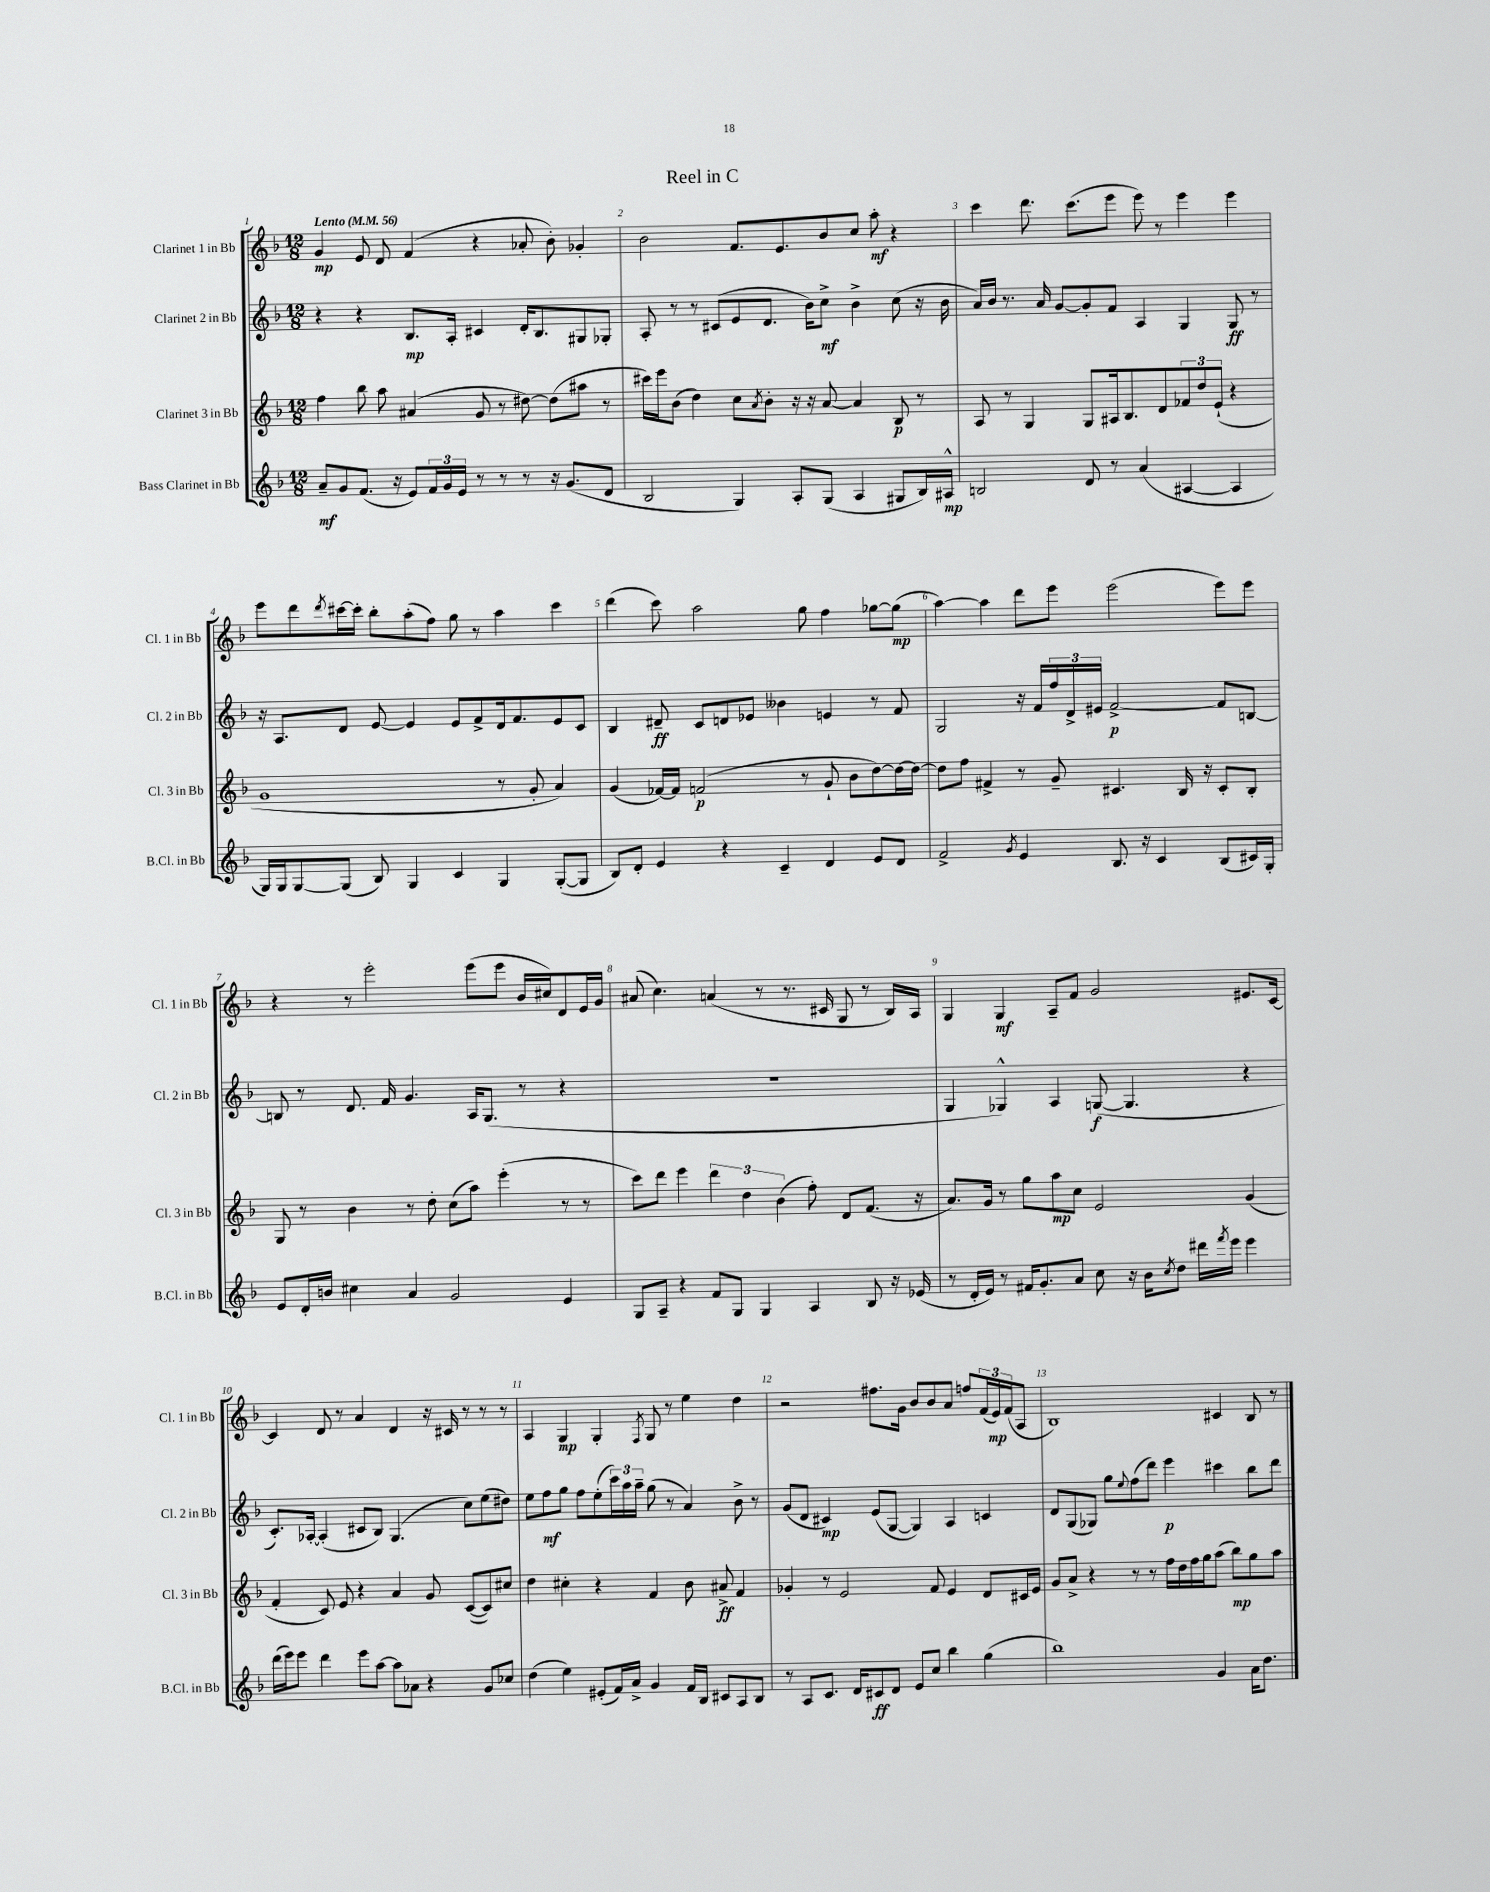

**kern	**kern	**kern	**kern
*staff4	*staff3	*staff2	*staff1
*clefG2	*clefG2	*clefG2	*clefG2
*k[b-]	*k[b-]	*k[b-]	*k[b-]
*M12/8	*M12/8	*M12/8	*M12/8
*MM56	*MM56	*MM56	*MM56
8a~	4ff	4r	4g
8g	.	.	.
(8.f	8bb-	4r	8e
.	8aa	.	8d
16r	.	.	.
8e)	(4a#	8.B-	(4f
24f	.	.	.
24g	.	.	.
.	.	16A'	.
24e	.	.	.
8r	8g	4c#	4r
8r	8r	.	.
8r	[8dd#)	16d'	8a-'
.	.	8.B-	.
16r	(8dd#]	.	8b-')
(8.g	.	.	.
.	8aa#	8G#	4g-'
8d	8r	8G-'	.
=	=	=	=
2B-	16ccc#)	8A'	2b-
.	16eee	.	.
.	(8b-	8r	.
.	4dd)	8r	.
.	.	(8c#	.
4G)	8cc	8e	8.f
.	8qa	.	.
.	8b-'	8.d	.
.	.	.	8.e
8A'	16r	.	.
.	16r	16b-)	.
(8G	[8a	8cc^	8b-
4A	4a]	4b-^	8cc
.	.	.	8aa'
8G#	8B-	(8cc	4r
16B-)	8r	16r	.
16A#^^	.	16b-	.
=	=	=	=
2B	8A	16a)	4ccc
.	.	16b-	.
.	8r	8.r	.
.	4G	.	8.ddd
.	.	16a	.
.	.	[8g	.
.	.	.	(8.ccc
8d	8G	8g']	.
8r	16A#	8f	8eee
.	8.B-	.	.
(4a	.	4A	8eee)
.	8d	.	8r
[4A#	12f-	4G	4eee
.	12dd	.	.
.	(12e`	.	.
4A#]	4r	8G	4eee
.	.	8r	.
=	=	=	=
16G)	1g	16r	8eee
16G	.	8.A	.
[8G	.	.	8ddd
.	.	.	8qddd
(8G]	.	8d	[16ccc#
.	.	.	16ccc#']
8B-)	.	[8e	8bb-'
4G	.	4e]	(8aa'
.	.	.	8ff)
4c	.	8e	8gg
.	.	8f^	8r
4G	8r	16d	4aa
.	.	8.f	.
.	8g'	.	.
([8G'	4a)	8e	4ccc#
8G]	.	8c	.
=	=	=	=
8B-)	(4g	4B-	(4ddd
8d'	.	.	.
4e	[16f-)	8d#~	8ccc)
.	16f-]	.	.
.	(2f	8c	2aa
4r	.	8d	.
.	.	8e-	.
4c~	.	4b--	.
.	8r	.	8gg
4d	8g`	4e	4ff
.	8b-	.	.
8e	[8dd)	8r	[8gg-
8d	16dd_	8f	(8gg-]
.	16dd_	.	.
=	=	=	=
2f^	8dd]	2G	[4aa)
.	8ff	.	.
.	4f#^	.	4aa]
8qg	.	.	.
4e	8r	16r	8ddd
.	.	16f	.
.	8g~	24ff	8eee
.	.	24d^	.
.	.	24e#	.
8.B-	4.c#	[2f^	(2eee
16r	.	.	.
4c	.	.	.
.	16B-	.	.
.	16r	.	.
(8B-	8c#'	8f]	8eee)
16c#)	8B-'	[8B	8eee
16G'	.	.	.
=	=	=	=
8e	8G	8B]	4r
16d'	8r	8r	.
16b	.	.	.
4cc#	4b-	8.d	8r
.	.	.	2eee'
.	.	16f	.
4a	8r	4.g	.
.	8dd'	.	.
2g	(8cc	.	.
.	8aa)	16A	(8eee
.	.	(8.G	.
.	(4eee'	.	8eee
.	.	8r	16b-
.	.	.	16cc#)
4e	8r	4r	8d
.	8r	.	16e
.	.	.	16g
=	=	=	=
8G	8ccc)	1.r	(8a#
8A~	8ddd	.	4.cc)
4r	4eee	.	.
8f	6ddd	.	(4a
8G	.	.	.
.	6dd	.	.
4G	.	.	8r
.	(6b-	.	.
.	.	.	8.r
4A	8ff')	.	.
.	.	.	16c#
.	8d	.	8G
8B-	(8.f	.	8r
16r	.	.	16B-)
(16e-	16r	.	16A
=	=	=	=
8r	8.a)	4G	4G
16d'	.	.	.
16e)	16g	.	.
8r	8r	4G-^^)	4G
16f#	8gg	.	.
8.g'	.	.	.
.	8aa	4A	8A~
8a	8cc	.	8f
8cc	2e	([8G	2g
16r	.	4.G]	.
16b-	.	.	.
8qcc	.	.	.
8dd	.	.	.
16ddd#	.	.	.
8qfff	.	.	.
16eee	.	.	.
4eee	(4g	4r	8.e#
.	.	.	[16c
=	=	=	=
(16ddd	4f'	8.c')	4c]
16eee)	.	.	.
8eee	.	.	.
.	.	[16A-'	.
4ddd	8c)	(4A-']	8d
.	8e	.	8r
8eee	4r	8c#	4a
[8aa	.	8B-)	.
8aa]	4a	(4.G	4d
8a-	.	.	.
4r	8g	.	16r
.	.	.	16c#
.	([8c	8cc)	8r
8g	8c])	(8ee	8r
8cc-	8cc#	8dd#)	8r
=	=	=	=
(4dd	4dd	8ee	4A
.	.	8ff	.
4ee)	4cc#'	8gg	4G
.	.	8ff	.
(8e#'	4r	(8ee'	4G'
16f)	.	24ccc)	.
.	.	24aa	.
16a^	.	.	.
.	.	24aa~	.
.	.	.	8qF
4g	4f	(8gg	8G
.	.	8r	8r
16f	8b-	4a)	4ee
16B-	.	.	.
8c#	8a#^	.	.
8A	4f	8b-^	4dd
8B-	.	8r	.
=	=	=	=
8r	4g-'	(8g	2r
8A	.	8d	.
8.c	8r	4c#)	.
.	2e	.	.
16d	.	.	.
8c#	.	(8e	8.ff#
8d	.	[8G	.
.	.	.	16g
8e	.	4G])	8b-
8cc	8f	.	8b-
4bb-	4e	4A	8a
.	.	.	8ff
(4gg	8d	4c	(24f
.	.	.	24e)
.	.	.	(24f
.	16c#	.	8A
.	16e	.	.
=	=	=	=
1bb-)	8g	8d	1B-)
.	8a^	(8G	.
.	4r	8G-)	.
.	.	8gg	.
.	.	8qqee	.
.	8r	(8ff	.
.	8r	8ddd)	.
.	16ff	4eee	.
.	16dd	.	.
.	16ff	.	.
.	16gg	.	.
4g	(8aa	4ccc#	4c#
.	8bb-)	.	.
16a	8gg	8bb-	8B-
8.dd	.	.	.
.	8aa	8ddd	8r
==	==	==	==
*-	*-	*-	*-
